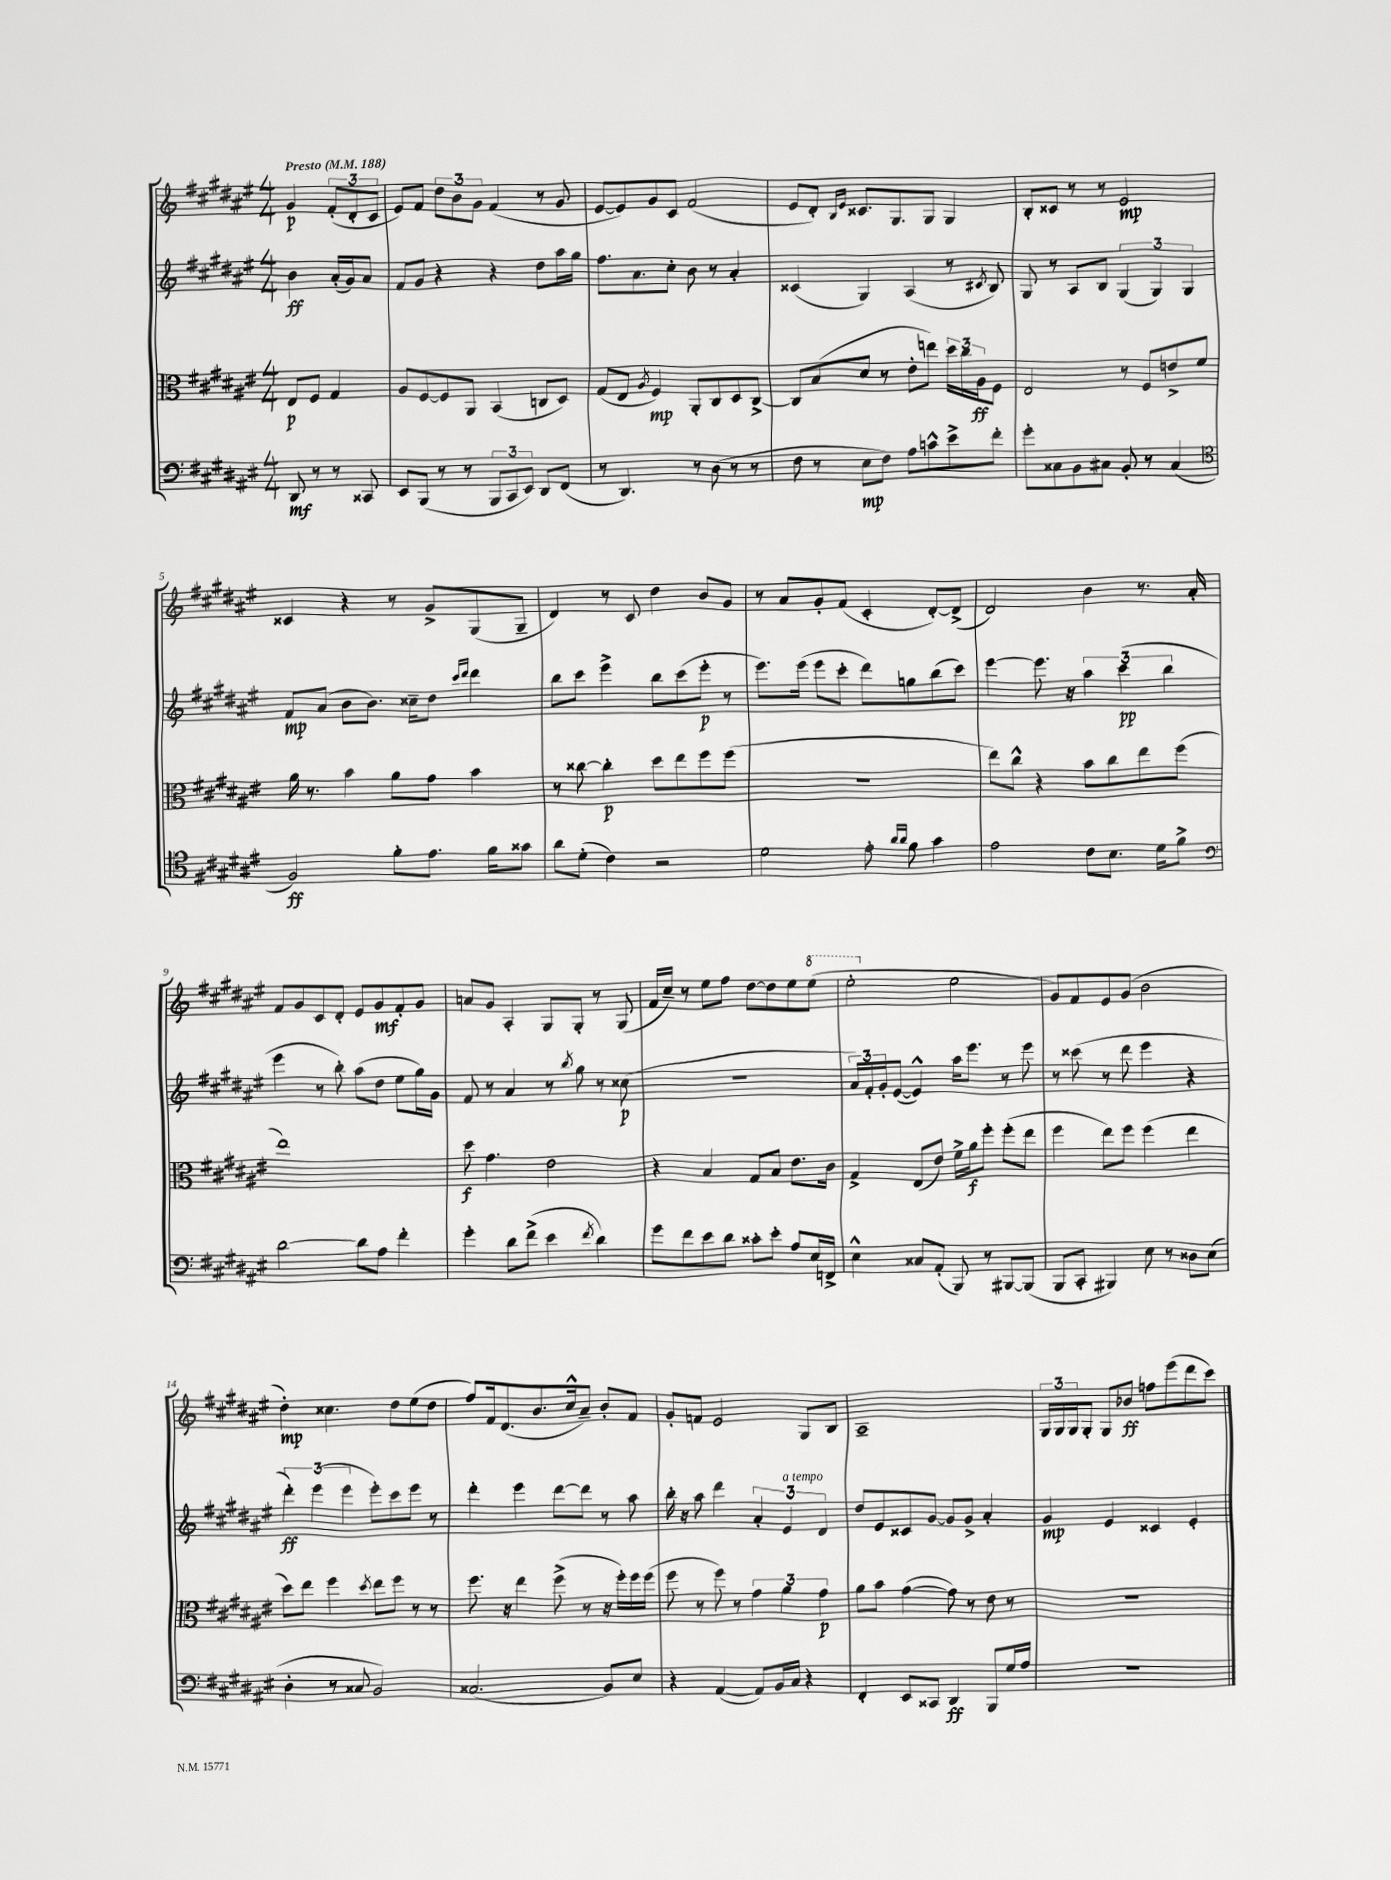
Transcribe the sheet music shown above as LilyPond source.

<<
\new StaffGroup <<
\new Staff = "s0" {
    \clef treble \key fis \major \numericTimeSignature \time 4/4 \partial 2 \tempo "Presto" 4 = 188
    gis'4\p \tuplet 3/2 { fis'8-.( dis'8-. cis'8 } |
    eis'8) fis'8 \tuplet 3/2 { dis''8 b'8 gis'8 } fis'4( r8 gis'8 |
    eis'8~ eis'8) gis'8 cis'8 fis'2( |
    eis'8 dis'8-.) \grace { b16 eis'16 } cisis'8. gis8. gis8 gis4 |
    b8-. cisis'8 r8 r8 eis'2\mp |
    cisis'4 r4 r8 gis'8-> gis8( gis8-- |
    dis'4) r8 cis'8 dis''4 b'8 gis'8 |
    r8 ais'8 gis'8-. fis'8( cis'4-. dis'8~-.) dis'8->( |
    dis'2) b'4 r8. ais'16-. |
    fis'8 gis'8 cis'8 dis'8-. eis'8 gis'8\mf fis'8-. gis'8 |
    a'8 gis'8 ais4-. gis8 gis8-. r8 gis8( |
    fis'16 cis''16--) r8 eis''8 fis''8 dis''8~ dis''8 eis''8 \ottava #1 eis'''8( |
    eis'''2-. \ottava #0 eis''2 |
    gis'8) fis'8 eis'8 gis'8( b'2 |
    dis''4-.\mp) cisis''4. dis''8 eis''8( dis''8 |
    fis''8) fis'16 dis'8.( b'8. cis''16-^ ais'8--) b'8-. fis'8 |
    gis'8-. f'8 eis'2 gis8 b8 |
    ais1-- |
    \tuplet 3/2 { gis16 gis16 gis16 } gis8-. gis8 bes'8\ff f''8 eis'''8( dis'''8 cis'''8) \bar "|." |
}
\new Staff = "s1" {
    \clef treble \key fis \major \numericTimeSignature \time 4/4 \partial 2
    b'4\ff ais'16-.( gis'16) ais'8 |
    fis'8 gis'8 r4 r4 dis''8 ais''16 gis''16 |
    fis''8. ais'8. cis''8-. b'8 r8 ais'4-. |
    cisis'4( gis4) ais4( r8 \acciaccatura { cis'8 } b8) |
    gis8 r8 ais8 b8 \tuplet 3/2 { gis4( gis4) gis4 } |
    fis'8\mp ais'8( b'8 b'8.) cisis''16-- dis''8 \grace { cis'''16 dis'''16 } dis'''4 |
    b''8 cis'''8 eis'''4-> b''8 cis'''8( eis'''8-.\p r8 |
    eis'''8.) eis'''16( eis'''8 cis'''8-. dis'''8) g''8 b''8( cis'''8) |
    eis'''4~ eis'''8. r16 \tuplet 3/2 { ais''4 cis'''4\pp( b''4 } |
    eis'''4 r8 b''8-.) ais''8( dis''8 eis''8 gis''16) gis'16 |
    fis'8 r8 ais'4 r8 \acciaccatura { b''8 } gis''8 r8 cisis''8\p( |
    R1 |
    \tuplet 3/2 { ais'16) fis'16-. gis'16-. } eis'8~( eis'4-^) ais''16 eis'''8. r8 eis'''8 |
    r8 cisis'''8( r8 dis'''8 eis'''4 r4 |
    \tuplet 3/2 { dis'''4-.\ff) eis'''4( eis'''4 } eis'''8-.) cis'''8 eis'''8 r8 |
    dis'''4-. eis'''4 dis'''8~ dis'''8 r8 ais''8 |
    b''16-. r16 ais''8 dis'''4 \tuplet 3/2 { ais'4-. eis'4^\markup { \italic "a tempo" } dis'4 } |
    dis''8 eis'8 cisis'8 gis'8~ gis'8 gis'8-> ais'4-. |
    gis'4\mp eis'4 cisis'4 eis'4-. \bar "|." |
}
\new Staff = "s2" {
    \clef alto \key fis \major \numericTimeSignature \time 4/4 \partial 2
    eis8\p fis8 gis4 |
    ais8 fis8~ fis8 ais,8 b,4( c8 dis8) |
    gis8( eis8 \acciaccatura { ais8 } fis4\mp) ais,8-. cis8 dis8 cis8~-> |
    cis8 b8( dis'8 r8 eis'8-. e''8) \tuplet 3/2 { dis''16 cis''16 ais16\ff } fis8 |
    eis2 r8 fis8 e'8-> fis'8 |
    ais'16 r8. b'4 ais'8 gis'8 b'4 |
    r8 cisis''8~ cisis''4-.\p dis''8 eis''8 fis''8 fis''8( |
    R1 |
    eis''8) cis''8-^ r4 b'8 cis''8 eis''8 fis''8( |
    eis''1) |
    dis''8\f gis'4. eis'2 |
    r4 b4 gis8 b8 eis'8. cis'16 |
    gis4-> eis8( eis'8) fis'16-> ais'16\f fis''8-. fis''8-.( eis''8 |
    fis''4 eis''8) fis''8 fis''4( eis''4 |
    dis''8) eis''8 fis''4 \acciaccatura { dis''8 } eis''8 fis''8 r8 r8 |
    fis''8. r16 eis''4 fis''8->( r8 r16 fis''16-.) fis''16 fis''16( |
    fis''8 r8 fis''8) r8 \tuplet 3/2 { gis'4 ais'4 gis'4\p } |
    ais'8 b'8 gis'4~( gis'8) r8 eis'8 r8 |
    R1 \bar "|." |
}
\new Staff = "s3" {
    \clef bass \key fis \major \numericTimeSignature \time 4/4 \partial 2
    dis,8\mf r8 r8 cisis,8 |
    eis,8 b,,8( r8 r8 \tuplet 3/2 { b,,8 cis,8 eis,8) } dis,8 fis,8( |
    r8 dis,4.) r8 dis8( r8 r8 |
    fis8 r8 eis8\mp fis8) ais8 c'8-^ eis'8-> fis'8-. |
    gis'8-. cisis8 b,8 cis8 b,8-. r8 cis4( |
    \clef tenor fis2\ff) fis'8-. eis'8. fis'16 gisis'8 |
    ais'8 dis'8-.( cis'4) r2 |
    dis'2 eis'8-. \grace { ais'16 ais'16 } fis'8 gis'4 |
    eis'2 cis'8 b8. dis'16 fis'8-> |
    \clef bass dis'2~ dis'8 ais8 fis'4-. |
    gis'4-. dis'8 fis'8->( eis'4 \acciaccatura { fis'8 } dis'4) |
    gis'8 fis'8 eis'8 dis'8 cisis'8-. eis'8-. ais8 eis16 f,16-> |
    eis4-^ cisis8 ais,8-.( b,,8) r8 bis,,8~ bis,,8( |
    b,,8 cis,8-. bis,,4) eis8 r8 disis8 eis8( |
    dis4-. r8 cisis8 b,2) |
    cisis2.( b,8) eis8 |
    r4 ais,4~( ais,8) b,16 cis16 r4 |
    fis,4-. eis,8 cisis,8 dis,4\ff b,,8 gis16 ais16 |
    R1 \bar "|." |
}
>>
>>
